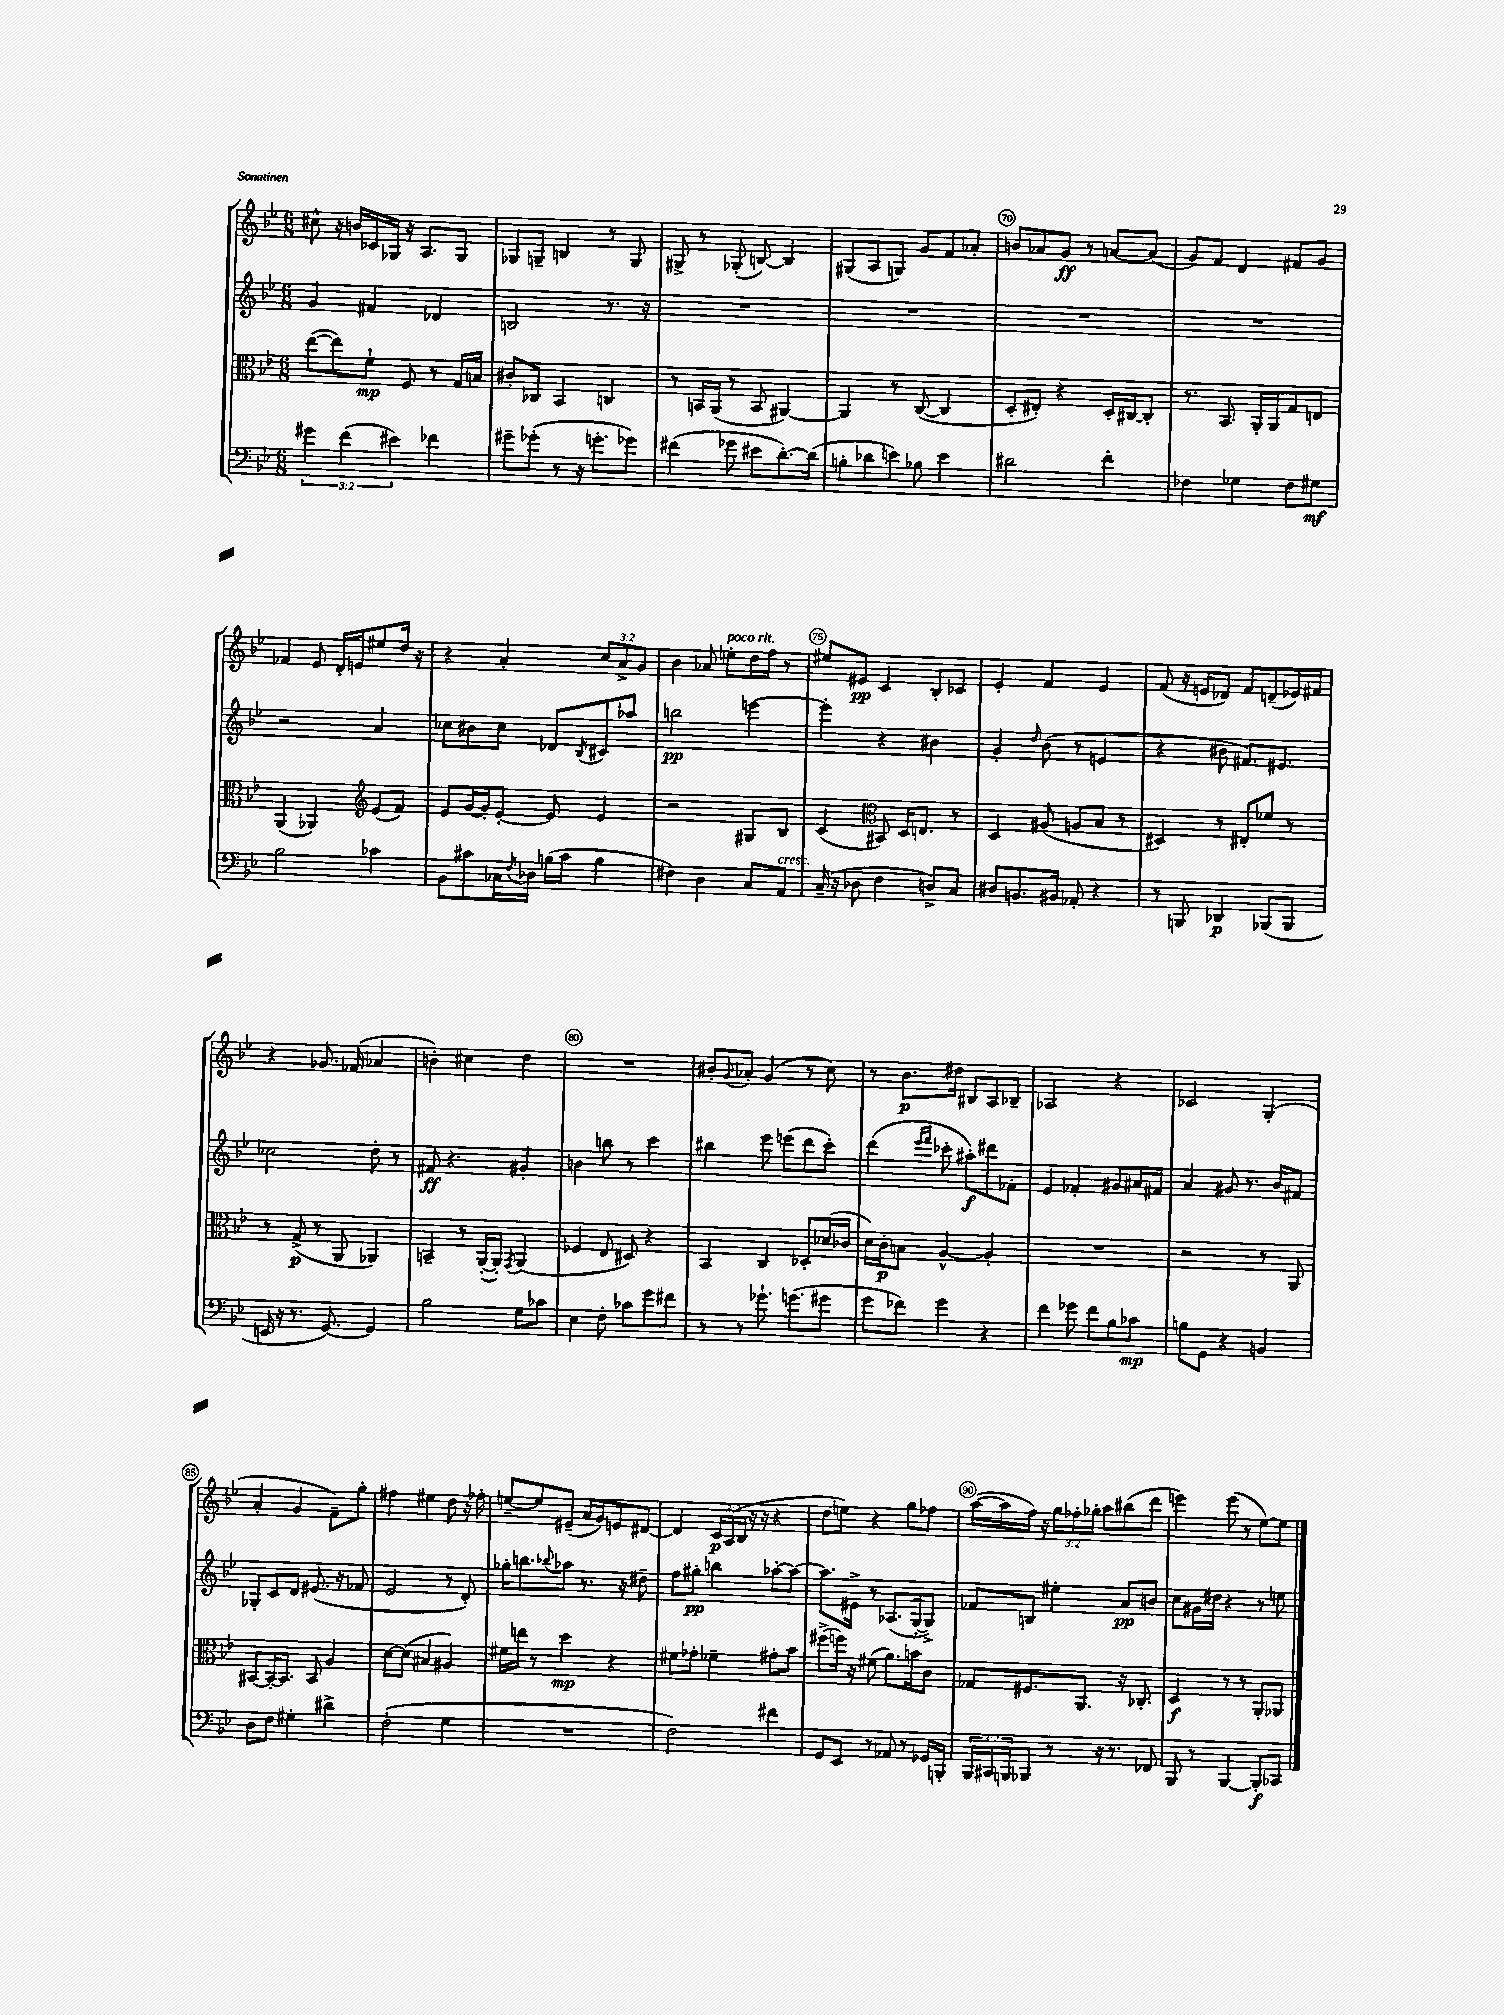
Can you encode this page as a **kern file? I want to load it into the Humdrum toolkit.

**kern	**kern	**kern	**kern
*staff4	*staff3	*staff2	*staff1
*clefF4	*clefC3	*clefG2	*clefG2
*k[b-e-]	*k[b-e-]	*k[b-e-]	*k[b-e-]
*M6/8	*M6/8	*M6/8	*M6/8
6g#	([8ee-	4g	8cc#^^
.	8ee-])	.	16r
(6f	.	.	.
.	.	.	16b
.	8f`	4f#	16c-
.	.	.	16G-
6e#)	.	.	.
.	8F	.	16r
.	.	.	8.A
4f-	8r	4d-	.
.	16G	.	8G-
.	16B	.	.
=	=	=	=
8g#~	8c#'	2B	8G-
(8g-'	8C-	.	8G~
8r	4BB-	.	4B
16r	.	.	.
8.g'	.	.	.
.	4C	8.r	8r
8g-)	.	.	8G
.	.	16r	.
=	=	=	=
(4f#	8r	2.r	8G#^
.	16BB	.	8r
.	(16AA	.	.
8g-	8r	.	(8G-'
8e#	8BB	.	[8B)
[8.d')	[4AA#)	.	4B]
(16d]	.	.	.
=	=	=	=
8B'	4AA#]	2.r	(8G#
8d-	.	.	8A
8e)	8r	.	8G)
8B-	([8C	.	8g
4e	4C]	.	8f
.	.	.	8a-'
=	=	=	=
2d#	8D'	2.r	8b
.	8E#')	.	8a-
.	4r	.	8g
.	.	.	8r
4f'	16D'	.	[8a
.	[16C#	.	.
.	8C#']	.	(8a]
=	=	=	=
4F-	8.r	2.r	8g)
.	.	.	8f
.	8.BB-	.	.
4G-	.	.	4d
.	16AA'	.	.
.	16AA	.	.
8F-	8G	.	8f#
8G#	8E	.	8g
=	=	=	=
2B-	(4AA	2r	4f-
.	4AA-)	.	8e-
.	.	.	16d'
.	.	.	16e
*	*clefG2	*	*
4c-	(8e-	4a	8ee#
.	8f)	.	16dd
.	.	.	16r
=	=	=	=
8BB-	8e-	8cc-	4r
8c#	[16g	8b#	.
.	16g']	.	.
16C-	[8e-'	8cc-	4a'
8qF	.	.	.
16D-	.	.	.
(16B	8e-]	8d-	.
16c#	.	.	.
.	.	8qB-	.
4B	4e-	8c#	12cc
.	.	.	12a^
.	.	8aa-	.
.	.	.	12g
=	=	=	=
4F#)	2r	2bb	4b-
4D	.	.	8a-
.	.	.	8ee'
8C	8G#	[4eee	16dd
.	.	.	16ff
8AA	8B-	.	8r
=	=	=	=
(16C~	(4c	4eee']	8ee#
16r	.	.	.
8D-	.	.	8e#
*	*clefC3	*	*
4F	8BB#)	4r	4c
.	16D	.	.
.	8.E	.	.
8D^)	.	4b#	8B-'
8C	8r	.	8c-
=	=	=	=
8D#	4D	4g'	4e-'
8.BB	.	.	.
.	.	16qqdd	.
.	(8A#	(8b-	4f
16BB#	.	.	.
8AA-'	8A	8r	.
4r	8B-	4e	4e-
.	8r	.	.
=	=	=	=
8r	4D#)	4r	(8f
8BBB	.	.	16r
.	.	.	16e
4DD-	8r	8b#	8d-)
.	8E#'	8.f#)	8f
(8BBB-	8f-	.	(8d~
.	.	8.e#	.
8BBB-	8r	.	16e-)
.	.	.	16f#
=	=	=	=
16EE	8r	2cc-	4r
16r	.	.	.
8.r	(8G^	.	.
.	8r	.	8.g-
[8.GG)	.	.	.
.	8AA	.	.
.	.	.	(16f-
4GG]	4AA-)	8dd'	4a-
.	.	8r	.
=	=	=	=
2B-	4BB~	8f#	4b')
.	.	4.r	.
.	8r	.	4cc#
.	([16AA'	.	.
.	16AA'])	.	.
.	8qGG	.	.
8G	(4AA	4g#'	4dd
8c-	.	.	.
=	=	=	=
4E-	4F-	4b	2.r
8F'	8E-	8bb	.
8c-	8D#)	8r	.
8g	4r	4ccc	.
8f#	.	.	.
=	=	=	=
8r	4BB-	4bb#	8b#'
.	.	.	8qqg
8r	.	.	8a-'
8.g-`	4C	8eee-	(4g
.	.	(8eee	.
(8.g	.	.	.
.	8D-'	8ddd	8r
8g#	(16d-	8ccc')	8cc)
.	16c-	.	.
=	=	=	=
8g	16d)	(4ddd	8r
.	16c'	.	.
8f-)	8B	.	8.b-
.	.	16qqeee-	.
.	.	16qqfff	.
4g	[4A^^	8ccc-'	.
.	.	.	16dd#
.	.	8aa#')	8B#
4r	4A']	8ddd#	8A
.	.	8f-'	8B-~
=	=	=	=
4f	2.r	4e-	2A-
8g-	.	4f-'	.
8f	.	.	.
8B-	.	8g#	4r
8c-	.	16a#	.
.	.	16f#	.
=	=	=	=
8B	2r	4a	2c-
8GG	.	.	.
4r	.	8g#	.
.	.	8.r	.
4BB	8r	.	(4G'
.	.	16b-	.
.	8AA	8f#	.
=	=	=	=
8D	[8BB#	8G-'	4a'
8F	16BB#'_	8c	.
.	8.BB#]	.	.
4G#'	.	8d	4g
.	8BB#	(8.e#	.
4d#^	4A	.	8f~)
.	.	16r	.
.	.	8f-	8gg'
=	=	=	=
(2F'	[8d	2e-	4ff#
.	(8d]	.	.
.	4B#	.	4ee#
4G	4A#)	8r	8dd
.	.	8d')	16r
.	.	.	16ff-'
=	=	=	=
2.r	16f#	16gg-'	[8ee~
.	16ee	8.bb	.
.	8r	.	8ee]
.	.	8qqbb-	.
.	4dd	8aa-	(8e#~
.	.	8.r	16a
.	.	.	16g)
.	4r	.	8e
.	.	16r	.
.	.	8dd#~	[8d#
=	=	=	=
2F)	8f#	8ff	4d#]
.	8g-'	8gg#'	.
.	4f-~	4bb	24c
.	.	.	(24A
.	.	.	24B-
.	.	.	16r
.	.	.	16r
4f#	8g#'	[8aa-'	4r
.	8b-	8aa-_	.
=	=	=	=
8GG	(8ff#^	8.aa-]	8dd
8EE-	16ff)	.	8ee)
.	16r	16e#^	.
8r	(8f#	8r	4r
8AA-	8.a)	(8.A-	.
8r	.	.	8gg
.	16b	[16G'	.
16GG-	8c	8G^])	8ff-
16BBB'	.	.	.
=	=	=	=
24BBB-	8G-	8f-	([16aa
24CC#	.	.	.
.	.	.	16aa]
24BBB	.	.	.
8BBB-	8.F#	8B	16ff)
.	.	.	16r
8r	.	4ee#'	24gg
.	.	.	24ff-'
.	8.AA	.	.
.	.	.	24gg-'
16r	.	.	8aa
8.r	.	.	.
.	16r	8a	(8bb#
.	8.C-'	.	.
8FF-	.	8b	8ddd
=	=	=	=
8BBB-	4D	8cc	4eee)
8r	.	16g#	.
.	.	16dd#	.
[4BBB-	8r	4r	(8eee
.	8r	.	8r
8BBB-']	8AA'	8r	[8ee-)
8CC-	8AA-	8ee	8ee-]
==	==	==	==
*-	*-	*-	*-
